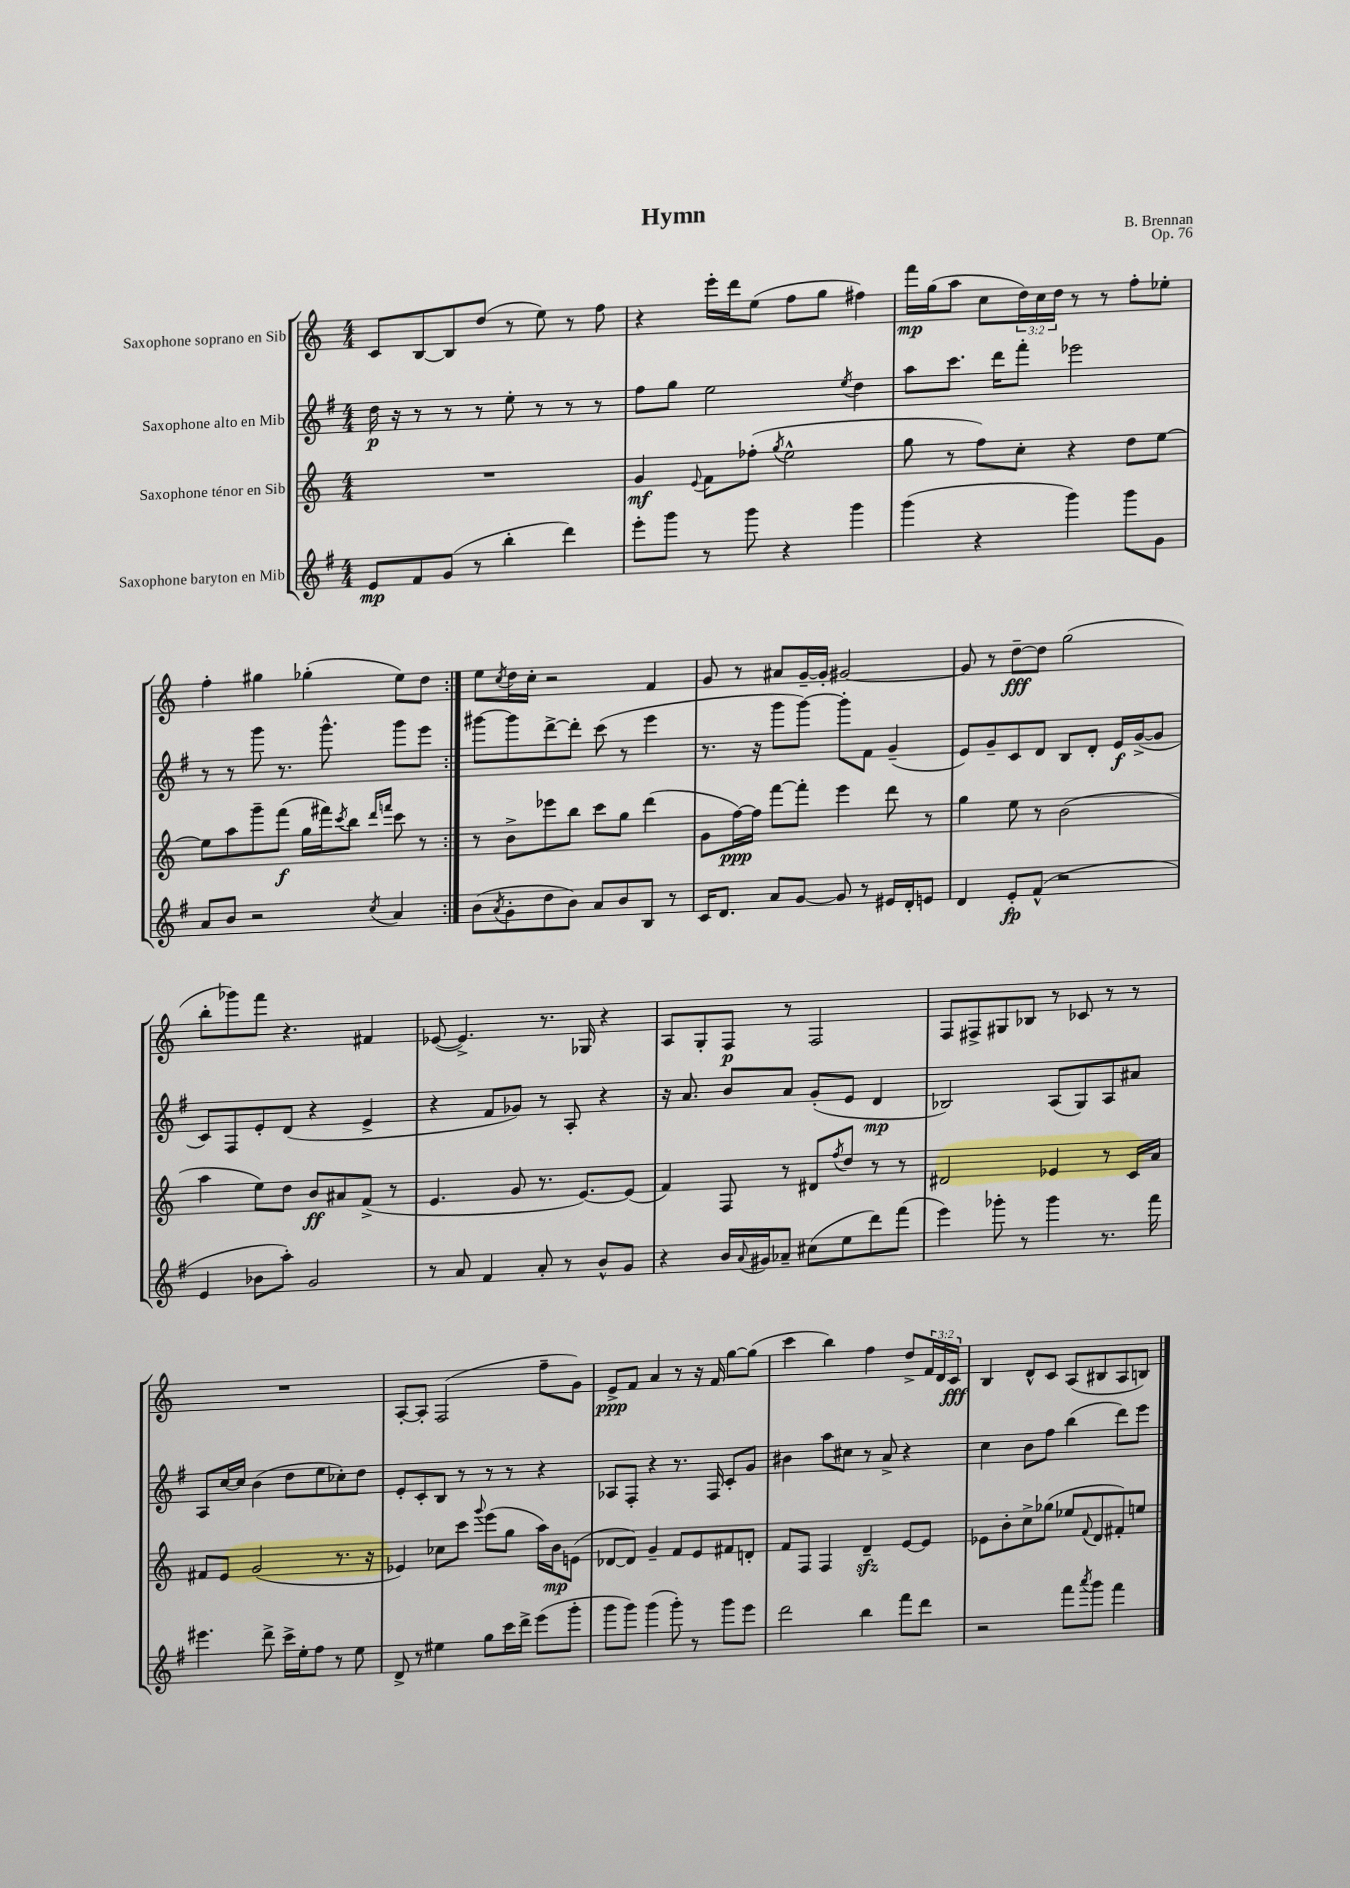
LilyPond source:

\header { title = "Hymn" composer = "B. Brennan" opus = "Op. 76" }
<<
\new StaffGroup <<
\new Staff = "s0" \with { instrumentName = "Saxophone soprano en Sib" } {
    \clef treble \key c \major \numericTimeSignature \time 4/4 \override Staff.TupletNumber.text = #tuplet-number::calc-fraction-text
    \repeat volta 2 { c'8 b8~ b8 d''8( r8 e''8) r8 f''8 |
    r4 e'''16-. d'''16 e''8( f''8 g''8 fis''4) |
    f'''16\mp g''16( a''8 c''8 \tuplet 3/2 { d''16) c''16 d''16 } r8 r8 f''8-. ees''8-. |
    f''4-. gis''4 ges''4-.( e''8) d''8 | }
    e''8 \acciaccatura { c''8 } d''16 c''16-. r2 f'4 |
    g'8 r8 ais'8 g'16~-- g'16-. gis'2~ |
    gis'8 r8 d''8~--\fff d''8 g''2( |
    b''8-. ges'''8) f'''8 r4. fis'4 |
    ees'8~( ees'4.->) r8. ges16 r4 |
    a8 g8-. f8\p r8 f2 |
    f8 fis8-> gis8 bes8 r8 ces'8 r8 r8 |
    R1 |
    a8~-. a8-. f2( f''8-- g'8) |
    e'8->\ppp f'8 a'4 r8 r16 f'16 g''8~ g''8( |
    c'''4 b''4) f''4 d''8-> \tuplet 3/2 { f'16 d'16 c'16\fff } |
    b4 d'8-^ c'8 a8( bis8 a8 b8) \bar "|." |
}
\new Staff = "s1" \with { instrumentName = "Saxophone alto en Mib" } {
    \clef treble \key g \major \numericTimeSignature \time 4/4
    \repeat volta 2 { d''16\p r16 r8 r8 r8 e''8-. r8 r8 r8 |
    fis''8 g''8 e''2 \acciaccatura { e''8 } d''4 |
    a''8 c'''8. d'''16 fis'''8-. ees'''2 |
    r8 r8 g'''8 r8. g'''8.-^ g'''8 e'''8 | }
    gis'''8~ gis'''8 d'''8~-> d'''8-. c'''8( r8 e'''4 |
    r8. r16 g'''8 g'''8~) g'''8-. fis'8 g'4--( |
    e'8) g'8-- c'8 d'8 b8 d'8-. e'16\f g'16~->( g'8 |
    c'8) fis8 e'8-. d'8( r4 e'4-> |
    r4 fis'8 ges'8) r8 a8-. r4 |
    r16 a'8. b'8 a'8 g'8-.( e'8 d'4\mp |
    bes2) a8( g8) a8 ais'8 |
    a8 c''16~ c''16 b'4( d''8 e''8 ces''8-.) d''8 |
    e'8-. c'8-. b8 r8 r8 r8 r4 |
    aes8 fis8-. r4 r8. fis16 c'8-. g'8 |
    bis'4 a''8 cis''8 r8 a'8-> r4 |
    c''4 b'8 fis''8 b''4( d'''8) e'''8 \bar "|." |
}
\new Staff = "s2" \with { instrumentName = "Saxophone ténor en Sib" } {
    \clef treble \key c \major \numericTimeSignature \time 4/4
    \repeat volta 2 { R1 |
    g'4\mf \appoggiatura { e'8 } f'8 fes''8-.( \acciaccatura { g''8 } e''2-^ |
    g''8 r8 f''8) c''8-. r4 d''8 e''8~ |
    e''8 a''8 g'''8-- f'''8\f( g''16 fis'''16) \acciaccatura { c'''8 } b''8 \grace { d'''16 f'''16 } c'''8 r8 | }
    r8 b'8-> ees'''8 b''8 c'''8 g''8 d'''4( |
    g'8 f''16~\ppp) f''16 f'''8~ f'''8-. e'''4 d'''8 r8 |
    g''4 e''8 r8 b'2( |
    a''4 e''8) d''8 b'8\ff ais'8 f'8->( r8 |
    e'4. g'8 r8. e'8.~) e'8( |
    f'4) f8 r8 dis'8 \acciaccatura { f''8 } d''8 r8 r8 |
    dis'2 ees'4 r8 c'16 a'16 |
    fis'8 e'8 g'2( r8. r16 |
    ees'4) ces''8 c'''8 \appoggiatura { g'''8 } e'''8( g''8 a''16) b'16\mp e'8( |
    des'8~ des'8) g'4-- f'8 e'8 fis'8 d'8-. |
    f'8 f8 f4 d'4--\sfz e'8~ e'8 |
    ees'8 b'8-. c''8-> ges''8( ees''8 \appoggiatura { f'8 } d'8 fis'8-.) e''8 \bar "|." |
}
\new Staff = "s3" \with { instrumentName = "Saxophone baryton en Mib" } {
    \clef treble \key g \major \numericTimeSignature \time 4/4
    \repeat volta 2 { e'8\mp fis'8 g'8( r8 b''4-. d'''4) |
    e'''8-. g'''8 r8 g'''8 r4 g'''4 |
    g'''4( r4 g'''4) g'''8 g'8 |
    a'8 b'8 r2 \acciaccatura { c''8 } a'4 | }
    b'8( \acciaccatura { a'8 } g'8-. d''8 b'8) a'8 b'8 b8 r8 |
    c'16 d'8. a'8 g'8~ g'8 r8 eis'16 d'16-. e'8 |
    d'4 e'8-.\fp fis'8-^( r2 |
    e'4 bes'8 a''8-.) g'2 |
    r8 a'8 fis'4 a'8-. r8 b'8-^ g'8 |
    r4 b'16 \appoggiatura { a'8 } gis'16 aes'8-- cis''8( e''8 d'''8) fis'''8( |
    e'''4) ges'''8-. r8 ges'''4 r8. fis'''16 |
    eis'''4. d'''8-> c'''16-> e''16-. fis''8 r8 e''8 |
    d'8-> r8 eis''4 g''8 c'''16 d'''16-> e'''8( g'''8-. |
    g'''8 g'''8) g'''4( g'''8-.) r8 g'''8 e'''8 |
    d'''2 b''4 fis'''8 d'''8 |
    r2 fis'''8 \acciaccatura { a'''8 } g'''8 fis'''4 \bar "|." |
}
>>
>>
\layout { \context { \Score \remove "Bar_number_engraver" } }
